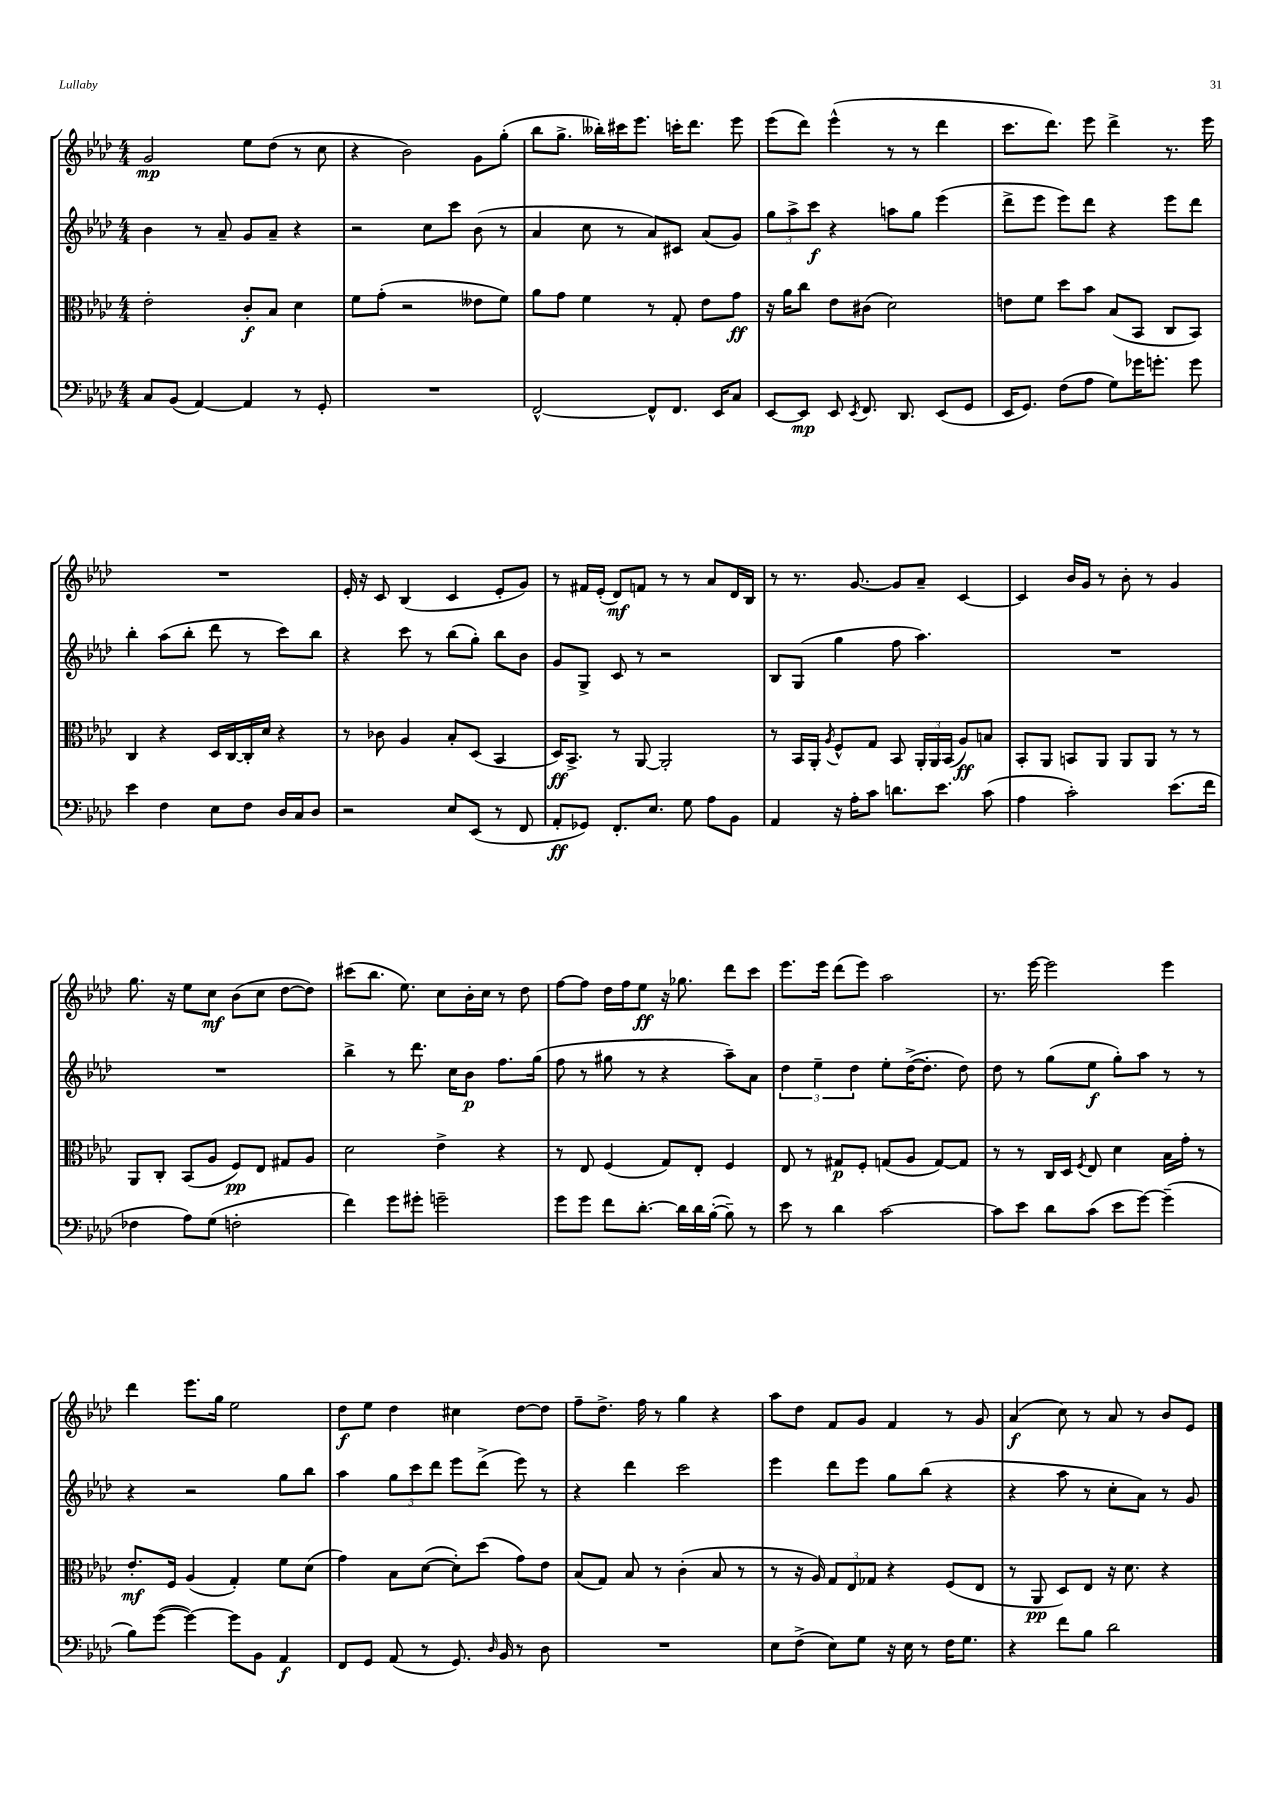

**kern	**kern	**kern	**kern
*staff4	*staff3	*staff2	*staff1
*clefF4	*clefC3	*clefG2	*clefG2
*k[b-e-a-d-]	*k[b-e-a-d-]	*k[b-e-a-d-]	*k[b-e-a-d-]
*M4/4	*M4/4	*M4/4	*M4/4
8C	2e-'	4b-	2g
(8BB-	.	.	.
[4AA-)	.	8r	.
.	.	8a-~	.
4AA-]	8c'	8g	8ee-
.	8B-	8a-~	(8dd-
8r	4d-	4r	8r
8GG'	.	.	8cc
=	=	=	=
1r	8f	2r	4r
.	(8g'	.	.
.	2r	.	2b-)
.	.	8cc	.
.	.	8ccc	.
.	8e--	(8b-	8g
.	8f)	8r	(8gg'
=	=	=	=
[2FF^^	8a-	4a-	8bb-
.	8g	.	8.gg^
.	4f	8cc	.
.	.	.	16bb--')
.	.	8r	16ccc#
.	.	.	8.eee-
8FF^^]	8r	8a-)	.
8.FF	8G'	8c#	16ccc'
.	.	.	8.ddd-
.	8e-	(8a-	.
16EE-	.	.	.
8C	8g	8g)	8eee-
=	=	=	=
[8EE-	16r	12gg	(8eee-
.	16a-	.	.
.	.	12aa-^	.
8EE-]	8cc	.	8ddd-)
.	.	12ccc	.
8EE-	8e-	4r	(4eee-^^
8qEE-	.	.	.
8.FF	(8c#	.	.
.	2d-)	8aa	8r
8.DD-	.	.	.
.	.	8gg	8r
(8EE-	.	(4eee-	4ddd-
8GG	.	.	.
=	=	=	=
16EE-	8e	8ddd-^	8.ccc
8.GG)	.	.	.
.	8f	8eee-	.
.	.	.	8.ddd-)
(8F	8dd-	8eee-)	.
8A-	8b-	8ddd-	8eee-
8G)	(8B-	4r	4ddd-^
16g-	8BB-	.	.
8.g'	.	.	.
.	8C	8eee-	8.r
8g	8BB-)	8ddd-	.
.	.	.	16eee-
=	=	=	=
4e-	4C	4bb-'	1r
4F	4r	(8aa-	.
.	.	8bb-'	.
8E-	16D-	8ddd-	.
.	[16C	.	.
8F	16C']	8r	.
.	16d-	.	.
16D-	4r	8ccc)	.
16C	.	.	.
8D-	.	8bb-	.
=	=	=	=
2r	8r	4r	16e-'
.	.	.	16r
.	8c-	.	8c
.	4A-	8ccc	(4B-
.	.	8r	.
8E-	8B-'	(8bb-	4c
(8EE-	(8D-	8gg')	.
8r	4BB-	8bb-	8e-'
8FF	.	8b-	8g)
=	=	=	=
8AA-'	16D-)	8g	8r
.	8.BB-^	.	.
8GG-)	.	8G^	16f#
.	.	.	(16e-'
8.FF'	8r	8c	8d-)
.	[8AA-	8r	8f
8.E-	.	.	.
.	2AA-']	2r	8r
8G	.	.	8r
8A-	.	.	8a-
8BB-	.	.	16d-
.	.	.	16B-
=	=	=	=
4AA-	8r	8B-	8r
.	16BB-	(8G	8.r
.	16AA-'	.	.
.	8qA-	.	.
16r	8F^^	4gg	.
16A-'	.	.	[8.g
8c	8G	.	.
8.d	8BB-	8ff	8g]
.	24AA-'	4.aa-)	8a-~
.	24AA-	.	.
8.e-	.	.	.
.	(24BB-	.	.
.	8A-)	.	[4c
(8c	8B	.	.
=	=	=	=
4A-	8BB-'	1r	4c]
.	8AA-	.	.
2c')	8BB	.	16b-
.	.	.	16g
.	8AA-	.	8r
.	8AA-	.	8b-'
.	8AA-	.	8r
(8.e-	8r	.	4g
.	8r	.	.
16f	.	.	.
=	=	=	=
4F-	8AA-	1r	8.gg
.	8C'	.	.
.	.	.	16r
8A-)	(8BB-	.	8ee-
(8G	8A-	.	8cc
2F'	8F)	.	(8b-
.	8E-	.	8cc
.	8G#	.	[8dd-
.	8A-	.	8dd-])
=	=	=	=
4f)	2d-	4bb-^	(8ccc#
.	.	.	8.bb-
8g	.	8r	.
.	.	.	8.ee-)
8g#'	.	8.ddd-	.
2g~	4e-^	.	8cc
.	.	16cc	.
.	.	8b-	16b-'
.	.	.	16cc
.	4r	8.ff	8r
.	.	.	8dd-
.	.	(16gg	.
=	=	=	=
8g	8r	8ff	[8ff
8g	8E-	8r	8ff]
8f	(4F	8gg#	16dd-
.	.	.	16ff
[8.d-'	.	8r	8ee-
.	8G)	4r	16r
16d-]	.	.	8.gg-
16d-	8E-'	.	.
([16B-'	.	.	.
8B-~])	4F	8aa-~)	8ddd-
8r	.	8a-	8ccc
=	=	=	=
8e-	8E-	6dd-	8.eee-
8r	8r	.	.
.	.	6ee-~	.
.	.	.	16eee-
4d-	8G#	.	(8ddd-
.	.	6dd-	.
.	8F'	.	8eee-)
[2c	(8G	8ee-'	2aa-
.	8A-	([16dd-^	.
.	.	8.dd-']	.
.	[8G)	.	.
.	8G]	8dd-)	.
=	=	=	=
8c]	8r	8dd-	8.r
8e-	8r	8r	.
.	.	.	[16eee-
8d-	16C	(8gg	2eee-]
.	16D-	.	.
.	8qF	.	.
(8c	8E-	8ee-	.
8e-	4d-	8gg')	.
[8g)	.	8aa-	.
(4g~]	16B-	8r	4eee-
.	16g'	.	.
.	8r	8r	.
=	=	=	=
8B-)	8.e-'	4r	4ddd-
([8g	.	.	.
.	16F	.	.
4g_)	(4A-	2r	8.eee-
.	.	.	16gg
8g]	4G')	.	2ee-
8BB-	.	.	.
4AA-	8f	8gg	.
.	(8d-	8bb-	.
=	=	=	=
8FF	4g)	4aa-	8dd-
8GG	.	.	8ee-
(8AA-	8B-	12gg	4dd-
.	.	12ccc	.
8r	([8d-	.	.
.	.	12ddd-	.
8.GG)	8d-'])	8eee-	4cc#
.	(8dd-	(8ddd-^	.
16qqD-	.	.	.
16BB-	.	.	.
8r	8g)	8eee-)	[8dd-
8D-	8e-	8r	8dd-]
=	=	=	=
1r	(8B-	4r	8ff~
.	8G)	.	8.dd-^
.	8B-	4ddd-	.
.	.	.	16ff
.	8r	.	8r
.	(4c'	2ccc	4gg
.	8B-	.	4r
.	8r	.	.
=	=	=	=
8E-	8r	4eee-	8aa-
(8F^	16r	.	8dd-
.	16A-)	.	.
8E-)	12G	8ddd-	8f
.	12E-	.	.
8G	.	8eee-	8g
.	12G-	.	.
16r	4r	8gg	4f
16E-	.	.	.
8r	.	(8bb-	.
16F	(8F	4r	8r
8.G	.	.	.
.	8E-	.	8g
=	=	=	=
4r	8r	4r	(4a-
.	8AA-	.	.
8f	8D-)	8aa-	8cc)
8B-	8E-	8r	8r
2d-	16r	8cc'	8a-
.	8.d-	.	.
.	.	8a-)	8r
.	4r	8r	8b-
.	.	8g	8e-
==	==	==	==
*-	*-	*-	*-
